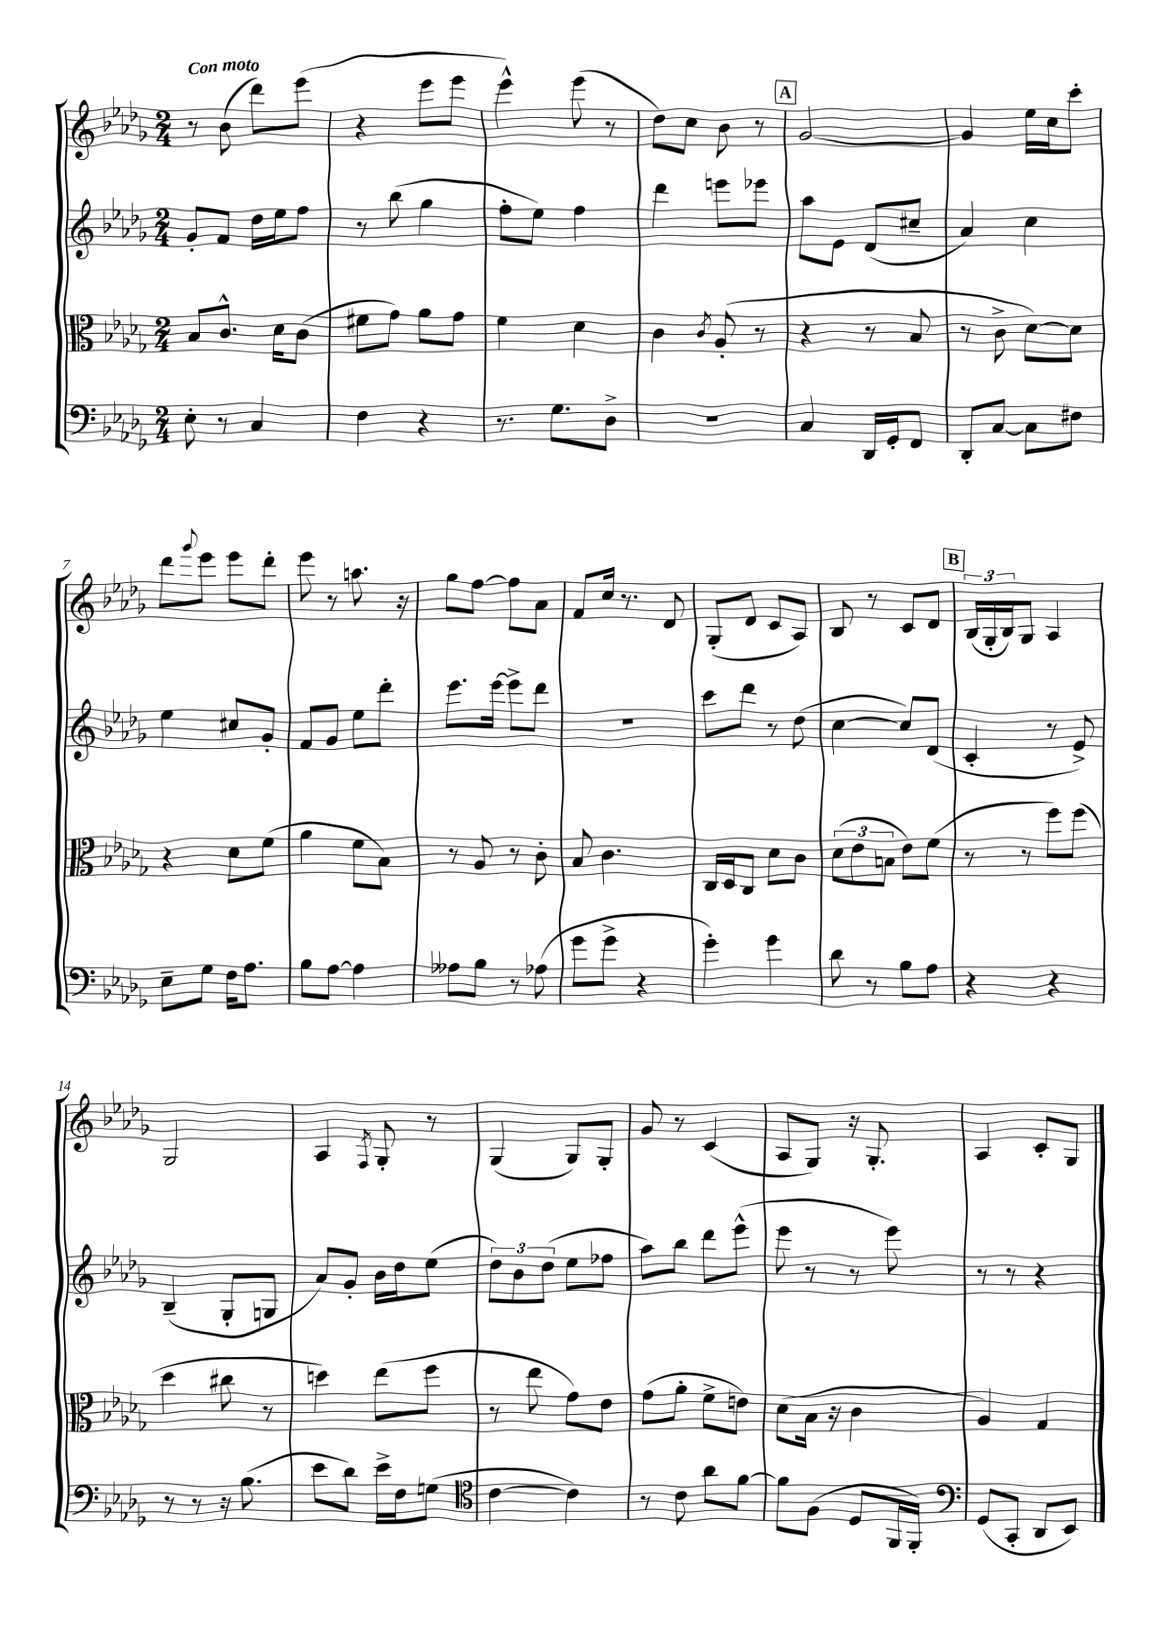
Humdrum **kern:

**kern	**kern	**kern	**kern
*staff4	*staff3	*staff2	*staff1
*clefF4	*clefC3	*clefG2	*clefG2
*k[b-e-a-d-g-]	*k[b-e-a-d-g-]	*k[b-e-a-d-g-]	*k[b-e-a-d-g-]
*M2/4	*M2/4	*M2/4	*M2/4
8E-'	8B-	8g-'	8r
8r	8.c^^	8f	(8b-
4C	.	16dd-	8ddd-)
.	16d-	16ee-	.
.	(8c	8ff	(8eee-
=	=	=	=
4F	8f#	8r	4r
.	8g-)	(8bb-	.
4r	8a-	4gg-	8eee-
.	8g-	.	8eee-
=	=	=	=
8.r	4f	8ff'	4eee-^^)
.	.	8ee-)	.
8.G-	.	.	.
.	4d-	4ff	(8eee-
8D-^	.	.	8r
=	=	=	=
2r	4c	4ddd-	8dd-)
.	.	.	8cc
.	8qc	.	.
.	(8A-'	8eee	8b-
.	8r	8eee-	8r
=	=	=	=
4C	4r	8aa-	[2g-
.	.	8e-	.
16DD-	8r	(8d-	.
16GG-'	.	.	.
8FF	8B-	8cc#~	.
=	=	=	=
8DD-'	8r	4a-)	4g-]
[8C	8c^	.	.
8C]	[8d-)	4cc	16ee-
.	.	.	16cc
8F#	8d-]	.	8ccc'
=	=	=	=
8E-~	4r	4ee-	8ddd-
.	.	.	8qqggg-
8G-	.	.	8eee-
16F	8d-	8cc#	8eee-
8.A-	.	.	.
.	(8f	8g-'	8ddd-'
=	=	=	=
8B-	4a-	8f	8eee-
[8A-	.	8g-	8r
4A-]	8f	8ee-	8.aa
.	8B-)	8ddd-'	.
.	.	.	16r
=	=	=	=
8A--	8r	8.eee-	8gg-
8B-	8A-	.	[8ff
.	.	[16eee-	.
8r	8r	8eee-^]	8ff]
(8A-	8c'	8ddd-	8a-
=	=	=	=
8g-	8B-	2r	8f
8g-^	4.c	.	16cc
.	.	.	8.r
4r	.	.	.
.	.	.	8d-
=	=	=	=
4g-')	16C	8ccc	(8G-'
.	16D-	.	.
.	8C	8ddd-	8d-
4g-	8d-	8r	8c
.	8c	(8dd-	8A-)
=	=	=	=
8d-	(12d-	[4cc	8B-
.	12e-	.	.
8r	.	.	8r
.	12B	.	.
8B-	8e-)	8cc])	8c
8A-	(8f	(8d-	8d-
=	=	=	=
4r	8r	4c'	(24B-
.	.	.	24G-'
.	.	.	24B-)
.	8r	.	8G-
4r	8ff)	8r	4A-
.	(8ff	8e-^)	.
=	=	=	=
8r	4dd-	(4B-~	2G-
8r	.	.	.
16r	8cc#	8G-'	.
(8.B-	.	.	.
.	8r	8G	.
=	=	=	=
8e-	4dd)	8a-)	4A-
8d-)	.	8g-'	.
.	.	.	8qF
16e-^	(8ee-	16b-	8G-'
16F	.	16dd-	.
(8G	8ff	(8ee-	8r
=	=	=	=
*clefC4	*	*	*
[4c	8r	12dd-)	(4G-
.	.	12b-	.
.	8ee-	.	.
.	.	(12dd-	.
4c])	8g-)	8ee-	8G-)
.	8e-	8ff-	8G-'
=	=	=	=
8r	(8g-	8aa-)	8g-
8c	8a-'	8bb-	8r
8a-	8f^	8ddd-	(4c
[8f	8e)	(8eee-^^	.
=	=	=	=
8f]	(8d-	8eee-	8A-
(8F	16B-	8r	8G-)
.	16r	.	.
8D-	4c	8r	16r
.	.	.	8.G-'
16FF	.	8eee-)	.
16FF')	.	.	.
=	=	=	=
*clefF4	*	*	*
(8GG-	4A-)	8r	4A-
8CC'	.	8r	.
8DD-	4G-	4r	8c'
8EE-)	.	.	8G-
==	==	==	==
*-	*-	*-	*-
